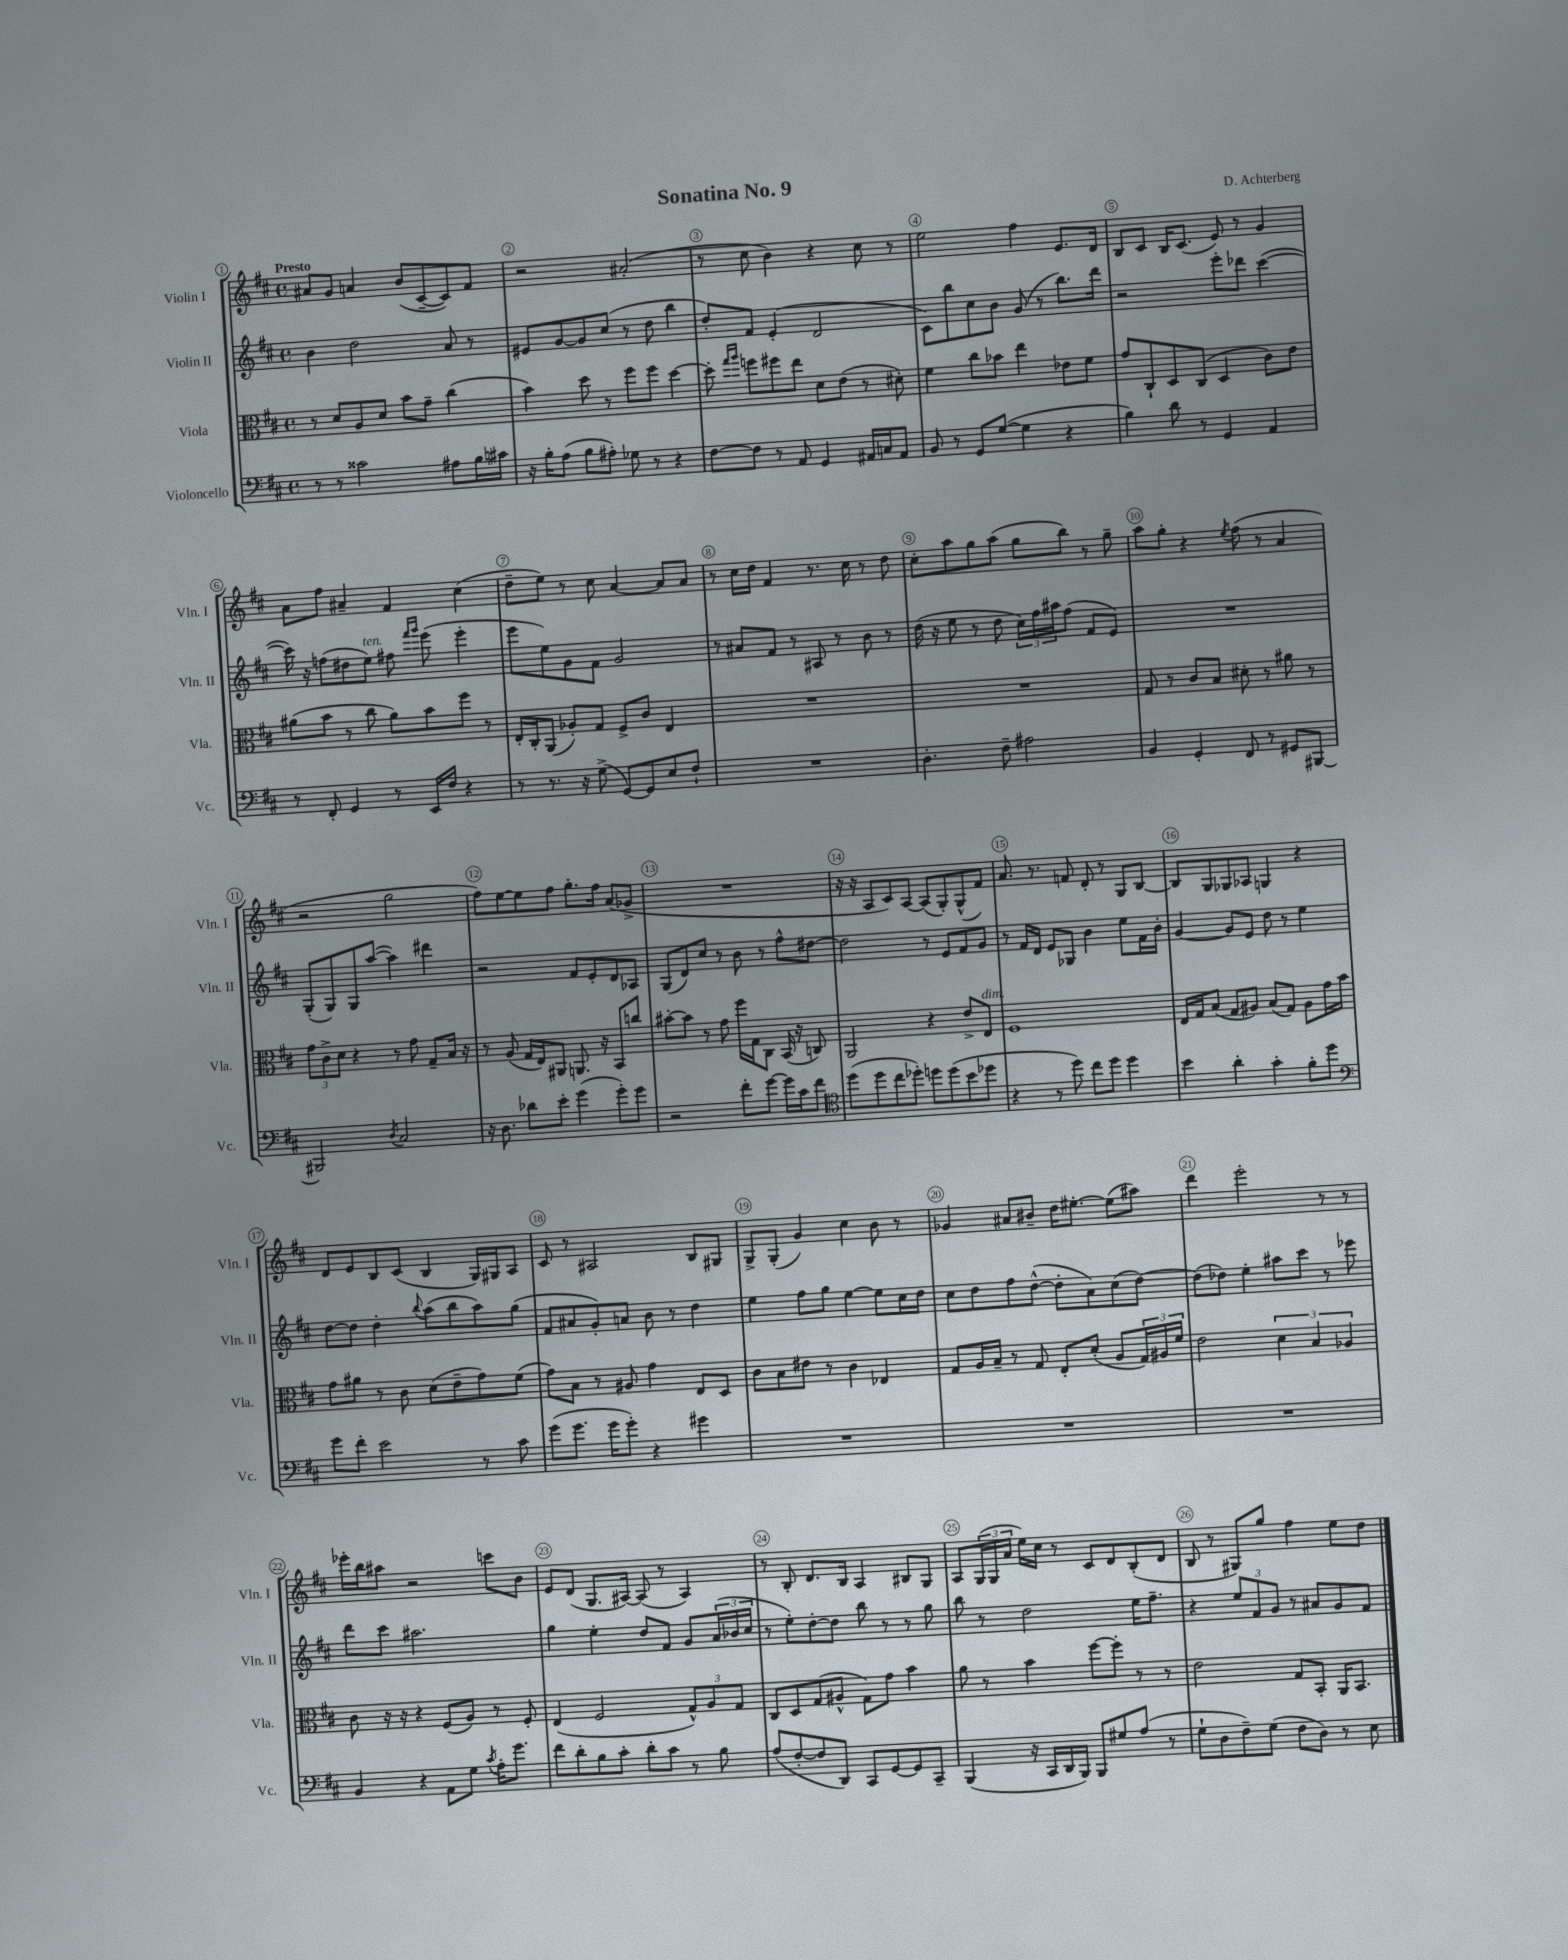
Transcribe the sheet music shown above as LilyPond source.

\header { title = "Sonatina No. 9" composer = "D. Achterberg" }
<<
\new StaffGroup <<
\new Staff = "s0" \with { instrumentName = "Violin I" shortInstrumentName = "Vln. I" } {
    \clef treble \key d \major \defaultTimeSignature \time 4/4 \tempo "Presto"
    ais'8 g'8 a'4 b'8( cis'8~-- cis'8) fis'8 |
    r2 ais'2-.( |
    r8 cis''8 b'4) r4 cis''8 r8 |
    e''2 fis''4 e'8. d'16 |
    b8 cis'8 b16 cis'8.( e'8) r8 g'4 |
    a'8 fis''8 ais'4-- fis'4 cis''4( |
    d''8-- e''8) r8 cis''8 a'4~ a'8 a'8 |
    r8 cis''16 d''16 fis'4 r8. cis''16 r8 d''8 |
    cis''8-. a''8 g''8 a''8( g''8 b''8) r8 g''8-- |
    a''8 g''8-. r4 \acciaccatura { e''8 } fis''8( r8 a'4 |
    r2 g''2 |
    fis''8) e''8~ e''8 fis''8 g''8.-. fis''16 a'8( ges'8-> |
    R1 |
    r16 r16 a8 cis'8) a8~ a8( g8-.) g8-^( fis'8) |
    a'8. r8. f'8 d'8-. r8 g8 b8~ |
    b8 g8 ges8 aes8 g4 r4 |
    d'8 e'8 b8 cis'8( b4 g16) gis16 a8 |
    cis'8 r8 ais2 b8 gis8 |
    g8-> g8-.( g'4) cis''4 b'8 r8 |
    ges'4 ais'8 bis'8-- d''16 eis''8.~-. eis''8( ais''8) |
    d'''4 e'''2-. r8 r8 |
    ees'''16-. b''16 ais''8 r2 c'''8 b'8 |
    e'8 d'8( g8. ais16~) ais8( r8 ais4) |
    r8 b8-. d'8. b16 a4 bis8 g8 |
    a8 \tuplet 3/2 { g16( g16 a'16 } e''16) cis''16 r8 cis'8 d'8 b8-.( d'8 |
    b8 r8 gis8) g''8 fis''4 e''8 d''8 \bar "|." |
}
\new Staff = "s1" \with { instrumentName = "Violin II" shortInstrumentName = "Vln. II" } {
    \clef treble \key d \major \defaultTimeSignature \time 4/4
    b'4 d''2 a'8 r8 |
    eis'8 g'8~ g'8 cis''8( r8 d''8 b''4 |
    d''8-.) fis'8 e'4-.( d'2 |
    cis'8) b''8 cis''8 b'8 g'8( r8 b''8.) d'''16 |
    r2 e'''8-. des'''8 cis'''4~( |
    cis'''16) r16 f''8( dis''8 e''8^\markup { \italic "ten." }) fis''8 \grace { fis'''16 g'''16 } e'''8( e'''4-. |
    e'''8 e''8) g'8 fis'8 g'2 |
    r8 ais'8 fis'8 r8 ais8 r8 b'8 r8 |
    d''16( r16 e''8 r8 d''8 \tuplet 3/2 { cis''16) fis''16 ais''16 } fis''8( fis'8 e'8) |
    R1 |
    g8-.( g8) g8 a''8~( a''4) dis'''4 |
    r2 fis'8 e'8-. d'8 aes8 |
    g8( d'8) cis''8 r8 b'8 r8 fis''8-^ dis''8~ |
    dis''2 r8 e'8 fis'8 g'8 |
    r8 fis'16 d'16 e'8 ges8 b'4 e''8 fis'16 b'16-. |
    g'4~ g'8 e'8 d''8 r8 e''4 |
    d''8~ d''8 d''4-. \appoggiatura { b''8 } a''8( b''8 a''8) g''8( |
    fis'8 ais'8 g'8-.) a'8 b'8 r8 d''4 |
    e''4 fis''8 g''8 e''4~ e''8 cis''16 d''16 |
    cis''8 d''8 fis''8 d''8~-^( d''8-. a'8) cis''8( d''8~) |
    d''8( des''8) e''4-. ais''8 cis'''8 r8 ees'''8 |
    d'''8 cis'''8 ais''2. |
    g''4 e''4-. d''8 fis'8 g'8 \tuplet 3/2 { a'16( bes'16 cis''16 } |
    r8 e''8-.) d''8~-. d''8 b''8 r8 r8 g''8 |
    b''8 r8 d''2 e''16 fis''8.-- |
    r4 \tuplet 3/2 { e''8 fis'8 g'8 } r8 ais'8 g'8 fis'8 \bar "|." |
}
\new Staff = "s2" \with { instrumentName = "Viola" shortInstrumentName = "Vla." } {
    \clef alto \key d \major \defaultTimeSignature \time 4/4
    r8 d'8 a8 d'8 b'8 g'8-- cis''4( |
    b'4) d''8 r8 fis''8 fis''8 d''4~ |
    d''8-. \grace { g''16 a''16 } f''8 fis''8 e''8 d'8 e'8( r8 dis'8-.) |
    fis'4 cis''8 bes'8 e''4 ees'8 fis'8 |
    g'8 cis8-! d8 cis8( d4 cis'8) e'8 |
    ais'8( b'8 r8 cis''8 ais'8) b'8 fis''8 r8 |
    e16-. cis16-. a,8( aes8-.) g8 fis8-> cis'8 e4 |
    R1 |
    R1 |
    g8 r8 cis'8 b8 dis'8-. r8 ais'8 r8 |
    \tuplet 3/2 { g'8 cis'8-> d'8 } r4 r8 g'8 g8-- b16 r16 |
    r8 a8( g16 e16) ais,8 a,8. r16 b,8 c''8 |
    bis'8~-. bis'8 r8 g'8 fis''16 g16 cis8 b,16( r16 c8) |
    a,2 r4 e'8-> e8^\markup { \italic "dim." } |
    fis1 |
    e16 g16 b8( g8 ais8) b8( g8) ais8 g'16 b'16 |
    g'8 ais'8 r8 cis'8 d'8( e'8-- g'8) fis'8( |
    g'8) b8 r8 ais8 g'4 e8 d8 |
    cis'8 b8 eis'8 r8 cis'4 ees4 |
    g8 a16 b16-- r8 g8 e8-. d'8-.( a8 \tuplet 3/2 { g16) ais16 fis'16 } |
    e'2 \tuplet 3/2 { d'4 b4 aes4 } |
    cis'8 r16 r16 r4 fis8( a8) r8 fis8-. |
    e4( fis2 \tuplet 3/2 { g8-^) a8 g8 } |
    cis8 d8 g8( ais8-^ g8) g'8 b'4 |
    a'8 r8 b'4 fis''8~ fis''8-. r8 r8 |
    e'2 g8 b,8-. a,16 b,8. \bar "|." |
}
\new Staff = "s3" \with { instrumentName = "Violoncello" shortInstrumentName = "Vc." } {
    \clef bass \key d \major \defaultTimeSignature \time 4/4
    r8 r8 cisis'2 ais8 b16 cis'16 |
    r16 b16-. a8( b8 ais8-.) ges8 r8 r4 |
    fis8~ fis8 r8 a,8 g,4 ais,16 c16 ais,8 |
    b,8 r8 g,8 g8~( g4 r4 |
    b4) d'8 r8 g,4 a,4 |
    r8 fis,8-. g,4 r8 e,16 fis16 r4 |
    r8 r8. r16 g8->( g,8~) g,8 e8 fis8-! |
    R1 |
    d4.-. fis8-- ais2 |
    b,4 g,4-. fis,8 r8 gis,8 bis,,8~ |
    bis,,2 \acciaccatura { d8 } cis2 |
    r16 d8. des'8 e'8-. g'4( g'8-.) g'8 |
    r2 fis'8-. g'8~ g'16 cis'16 fis'8 |
    \clef tenor d''8( d''8 cis''8 des''8-.) d''8 d''8( b'8 des''8 |
    r4 r8 d''8) cis''8 d''8 d''4 |
    b'4 a'4-. g'4-. fis'8-. d''8 |
    \clef bass g'8 fis'8-. e'2 r8 cis'8 |
    g'8( g'8. g'16 g'8-.) r4 gis'4 |
    R1 |
    R1 |
    R1 |
    b,4 r4 a,8 g8 \acciaccatura { cis'8 } a16-. g'8. |
    fis'8 d'8-. b8 cis'8-. d'8-. cis'8 r8 b8 |
    a8( fis8~-. fis8 d,8) cis,8 g,8~ g,8 cis,8-- |
    b,,4( r16 cis,16 d,16 b,,16) b,,8 gis8 a8( r8 |
    g8-! d8 fis8--) g8( fis8 d8) r8 e8 \bar "|." |
}
>>
>>
\layout { \context { \Score \override BarNumber.break-visibility = ##(#f #t #t) barNumberVisibility = #all-bar-numbers-visible \override BarNumber.stencil = #(make-stencil-circler 0.1 0.3 ly:text-interface::print) } }
